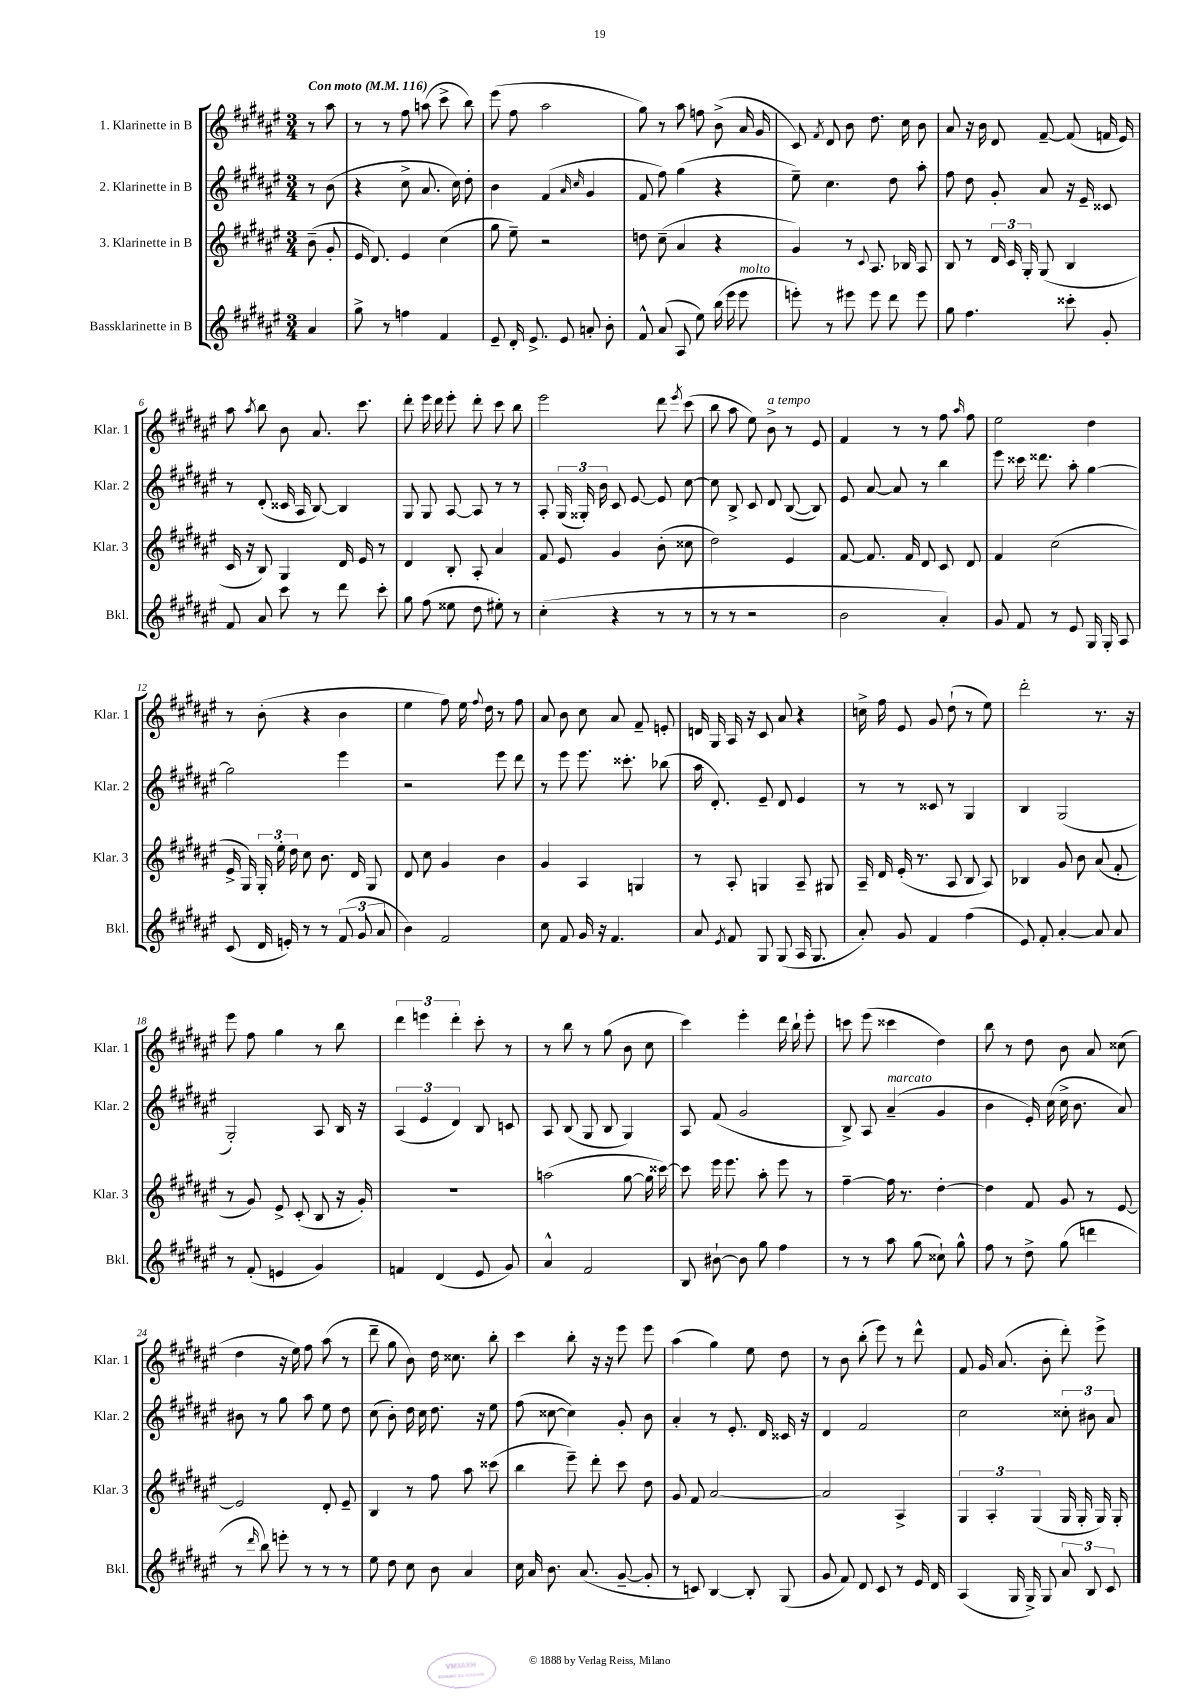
<<
\new StaffGroup <<
\new Staff = "s0" \with { instrumentName = "1. Klarinette in B" shortInstrumentName = "Klar. 1" } {
    \clef treble \key fis \major \numericTimeSignature \time 3/4 \partial 4 \tempo "Con moto" 4 = 116
    \autoBeamOff r8 ais''8 |
    r8 r8 fis''8 a''8( cis'''8-> b''8) |
    eis'''8( fis''8 ais''2 |
    gis''8) r8 ais''8 f''8 b'8->( ais'16 gis'16 |
    cis'8) \acciaccatura { fis'8 } dis'8 b'8 dis''8. cis''16 b'8 |
    ais'8 r16 b'16 dis'8 fis'8~-- fis'8( f'16 eis'16) |
    ais''8 \acciaccatura { ais''8 } b''8 b'8 ais'8. cis'''8. |
    dis'''8-. eis'''16 dis'''16 eis'''8-. dis'''8-. cis'''8 b''8 |
    eis'''2 dis'''8 \acciaccatura { eis'''8 } cis'''8( |
    b''8 ais''8 eis''8) b'8->^\markup { \italic "a tempo" } r8 eis'8 |
    fis'4 r8 r8 fis''8 \grace { ais''16 } fis''8 |
    eis''2 dis''4 |
    r8 b'8-.( r4 b'4 |
    eis''4 fis''8) eis''16 \appoggiatura { fis''8 } dis''16 r8 fis''8 |
    ais'8 b'8 cis''8 ais'8 fis'8-- e'8-. |
    d'16 gis16 ais16 r16 cis'8 ais'8 r4 |
    c''16-> fis''16 eis'8 gis'8 dis''8-!( r8 eis''8) |
    dis'''2-. r8. r16 |
    eis'''8 fis''8 gis''4 r8 b''8 |
    \tuplet 3/2 { dis'''4 e'''4 dis'''4-. } cis'''8-. r8 |
    r8 b''8 r8 gis''8( b'8 cis''8 |
    cis'''4) eis'''4-. dis'''16 b''16-! eis'''8-. |
    c'''8 eis'''8( cisis'''4 dis''4) |
    b''8 r8 dis''8 b'8 ais'8 cisis''8( |
    dis''4 r16 eis''16) fis''8 ais''8( r8 |
    dis'''8-- gis''8 b'8) dis''16 cisis''8. b''8-. |
    cis'''4 b''8-. r16 r16 eis'''8 eis'''8 |
    ais''4( gis''4) eis''8 dis''8 |
    r8 b'8 b''8-.( eis'''8) r8 dis'''8-^ |
    fis'8 gis'16 ais'8.( b'8-. dis'''8-.) eis'''8-> \bar "|." |
}
\new Staff = "s1" \with { instrumentName = "2. Klarinette in B" shortInstrumentName = "Klar. 2" } {
    \clef treble \key fis \major \numericTimeSignature \time 3/4 \partial 4
    \autoBeamOff r8 b'8( |
    r4 cis''8-> ais'8. cis''16) dis''8-. |
    b'4 fis'4( \grace { ais'16 cis''16 } gis'4 |
    fis'8 fis''8) gis''4( r4 |
    eis''8--) cis''4. dis''8 ais''8-. |
    fis''8 dis''8 gis'8-. ais'8 r16 eis'16-- cisis'8 |
    r8 dis'8-.( cisis'16 ais16 b8~) b4 |
    gis8 gis8 ais8~ ais8 r8 r8 |
    ais8-. \tuplet 3/2 { gis16( gisis16-.) b'16 } cis'8 eis'8~ eis'8 cis''8~ |
    cis''8 b8-> cis'8 dis'8 b8~( b8) |
    eis'8 ais'8~ ais'8 r8 b''4 |
    eis'''8 cisis'''16 disis'''8. ais''8-. gis''4~ |
    gis''2 eis'''4 |
    r2 eis'''8 dis'''8 |
    r8 eis'''8 eis'''8. cisis'''8.-. bes''8( |
    ais''16 dis'8.-.) eis'8-- dis'8 eis'4 |
    r8 r8 cisis'8 r8 gis4 |
    b4 gis2( |
    gis2-.) ais8 b16 r16 |
    \tuplet 3/2 { ais4( eis'4 dis'4) } b8 c'8 |
    ais8 b8( gis8 b8 gis4) |
    ais8 fis'8( gis'2 |
    b8->) ais8 ais'4--^\markup { \italic "marcato" }( gis'4 |
    b'4 eis'16-.) cis''16( cis''16-> b'8. ais'8) |
    bis'8 r8 gis''8 ais''8 eis''8 dis''8 |
    cis''8( b'8-.) dis''16 cis''16 dis''8. r16 eis''8 |
    fis''8( cisis''8~ cisis''4) gis'8-. b'8 |
    ais'4-. r8 eis'8.-. dis'16 cisis'16 r16 |
    dis'4 fis'2 |
    cis''2 \tuplet 3/2 { cisis''8-. bis'8 ais'8 } \bar "|." |
}
\new Staff = "s2" \with { instrumentName = "3. Klarinette in B" shortInstrumentName = "Klar. 3" } {
    \clef treble \key fis \major \numericTimeSignature \time 3/4 \partial 4
    \autoBeamOff b'8--( gis'8-. |
    eis'16 dis'8.) eis'4 cis''4( |
    gis''8 eis''8--) r2 |
    d''8 cis''8--( ais'4 r4 |
    gis'4) r8 \appoggiatura { cis'8 } ais8. bes16 ais8 |
    b8 r8 \tuplet 3/2 { dis'16 cis'16 gis16-. } gis8( b4 |
    cis'16 r16 b8) gis4 dis'16 eis'16 r8 |
    dis'4 b8-. ais8-. ais'4 |
    fis'8 eis'8 gis'4 b'8-.( cisis''8 |
    dis''2) eis'4 |
    fis'8~ fis'8. fis'16 dis'8 cis'8 dis'8 |
    fis'4 cis''2( |
    eis'16-> gis16) \tuplet 3/2 { gis16-. eis''16-. dis''16 } cis''8 b'8. dis'16 gis8 |
    dis'8 cis''8 gis'4 b'4 |
    gis'4 ais4 g4 |
    r8 ais8-. g4 ais8-- gis8 |
    ais16-- dis'16 eis'16-.( r8. ais8 b8 ais8) |
    bes4 gis'8 b'8 ais'8( fis'8-. |
    r8 gis'8) eis'8-> cis'8-.( b8 r16 gis'16-.) |
    R2. |
    a''2( gis''8~ gis''16 cisis'''16~) |
    cisis'''8 eis'''16 eis'''8. ais''8-. eis'''8 r8 |
    fis''4~-- fis''16 r8. dis''4~-. |
    dis''4 fis'8 gis'8 r8 eis'8~ |
    eis'2 dis'8-. eis'8-- |
    b4 r8 fis''8 ais''8 cisis'''8( |
    b''4 eis'''8--) dis'''8-. cis'''8 dis''8 |
    gis'8 fis'8 ais'2~ |
    ais'2 ais4-> |
    \tuplet 3/2 { gis4 ais4-. gis4( } gis16 gis16-. gis16) gis16-. \bar "|." |
}
\new Staff = "s3" \with { instrumentName = "Bassklarinette in B" shortInstrumentName = "Bkl." } {
    \clef treble \key fis \major \numericTimeSignature \time 3/4 \partial 4
    \autoBeamOff ais'4 |
    gis''8-> r8 f''4 fis'4 |
    eis'8-- dis'16-. eis'8.-> eis'8 a'8-. b'8-. |
    fis'8-^ ais'8( ais8 eis''8) b''16( eis'''16 eis'''8^\markup { \italic "molto" } |
    e'''8-.) r8 eis'''8 eis'''8 dis'''8 eis'''8 |
    gis''8 fis''4. cisis'''8-. gis'8-. |
    fis'8 ais'8 cis'''8 r8 dis'''8 cis'''8-. |
    gis''8 fis''8( eisis''8 dis''8 eis''8-.) r8 |
    cis''4-.( r4 r8 r8 |
    r8 r8 r2 |
    b'2 ais'4-.) |
    gis'8 fis'8 r8 eis'8 gis16 gis16-. ais8 |
    cis'8( dis'16 e'16-.) r8 r8 \tuplet 3/2 { fis'8( gis'8 ais'8 } |
    b'4) fis'2 |
    cis''8 fis'8 gis'16 r16 fis'4. |
    ais'8 \acciaccatura { eis'8 } fis'8 gis8 gis8( ais16 gis8. |
    ais'8-.) gis'8 fis'4 fis''4( |
    eis'8) fis'8-. ais'4~-. ais'8 ais'8 |
    r8 fis'8-.( e'4 gis'4) |
    f'4 dis'4( eis'8 gis'8) |
    ais'4-^ fis'2 |
    b8 bis'8~-! bis'8 gis''8 fis''4 |
    r8 r8 ais''8 gis''8( cisis''8-!) gis''8-^ |
    fis''8 r8 dis''8-> gis''8( d'''4 |
    r8 \grace { dis'''16 } b''8) e'''8-. r8 r8 r8 |
    eis''8 dis''8 cis''8 b'8 ais'4 |
    cis''16 ais'16 b'8. ais'8.( gis'8~-- gis'8-. |
    r8 c'8) b4~ b8-. gis8( |
    gis'8 fis'8) dis'8 cis'8 r8 eis'16 dis'16 |
    ais4( gis16 gis16->) gis8 \tuplet 3/2 { ais'8 b8 cis'8 } \bar "|." |
}
>>
>>
